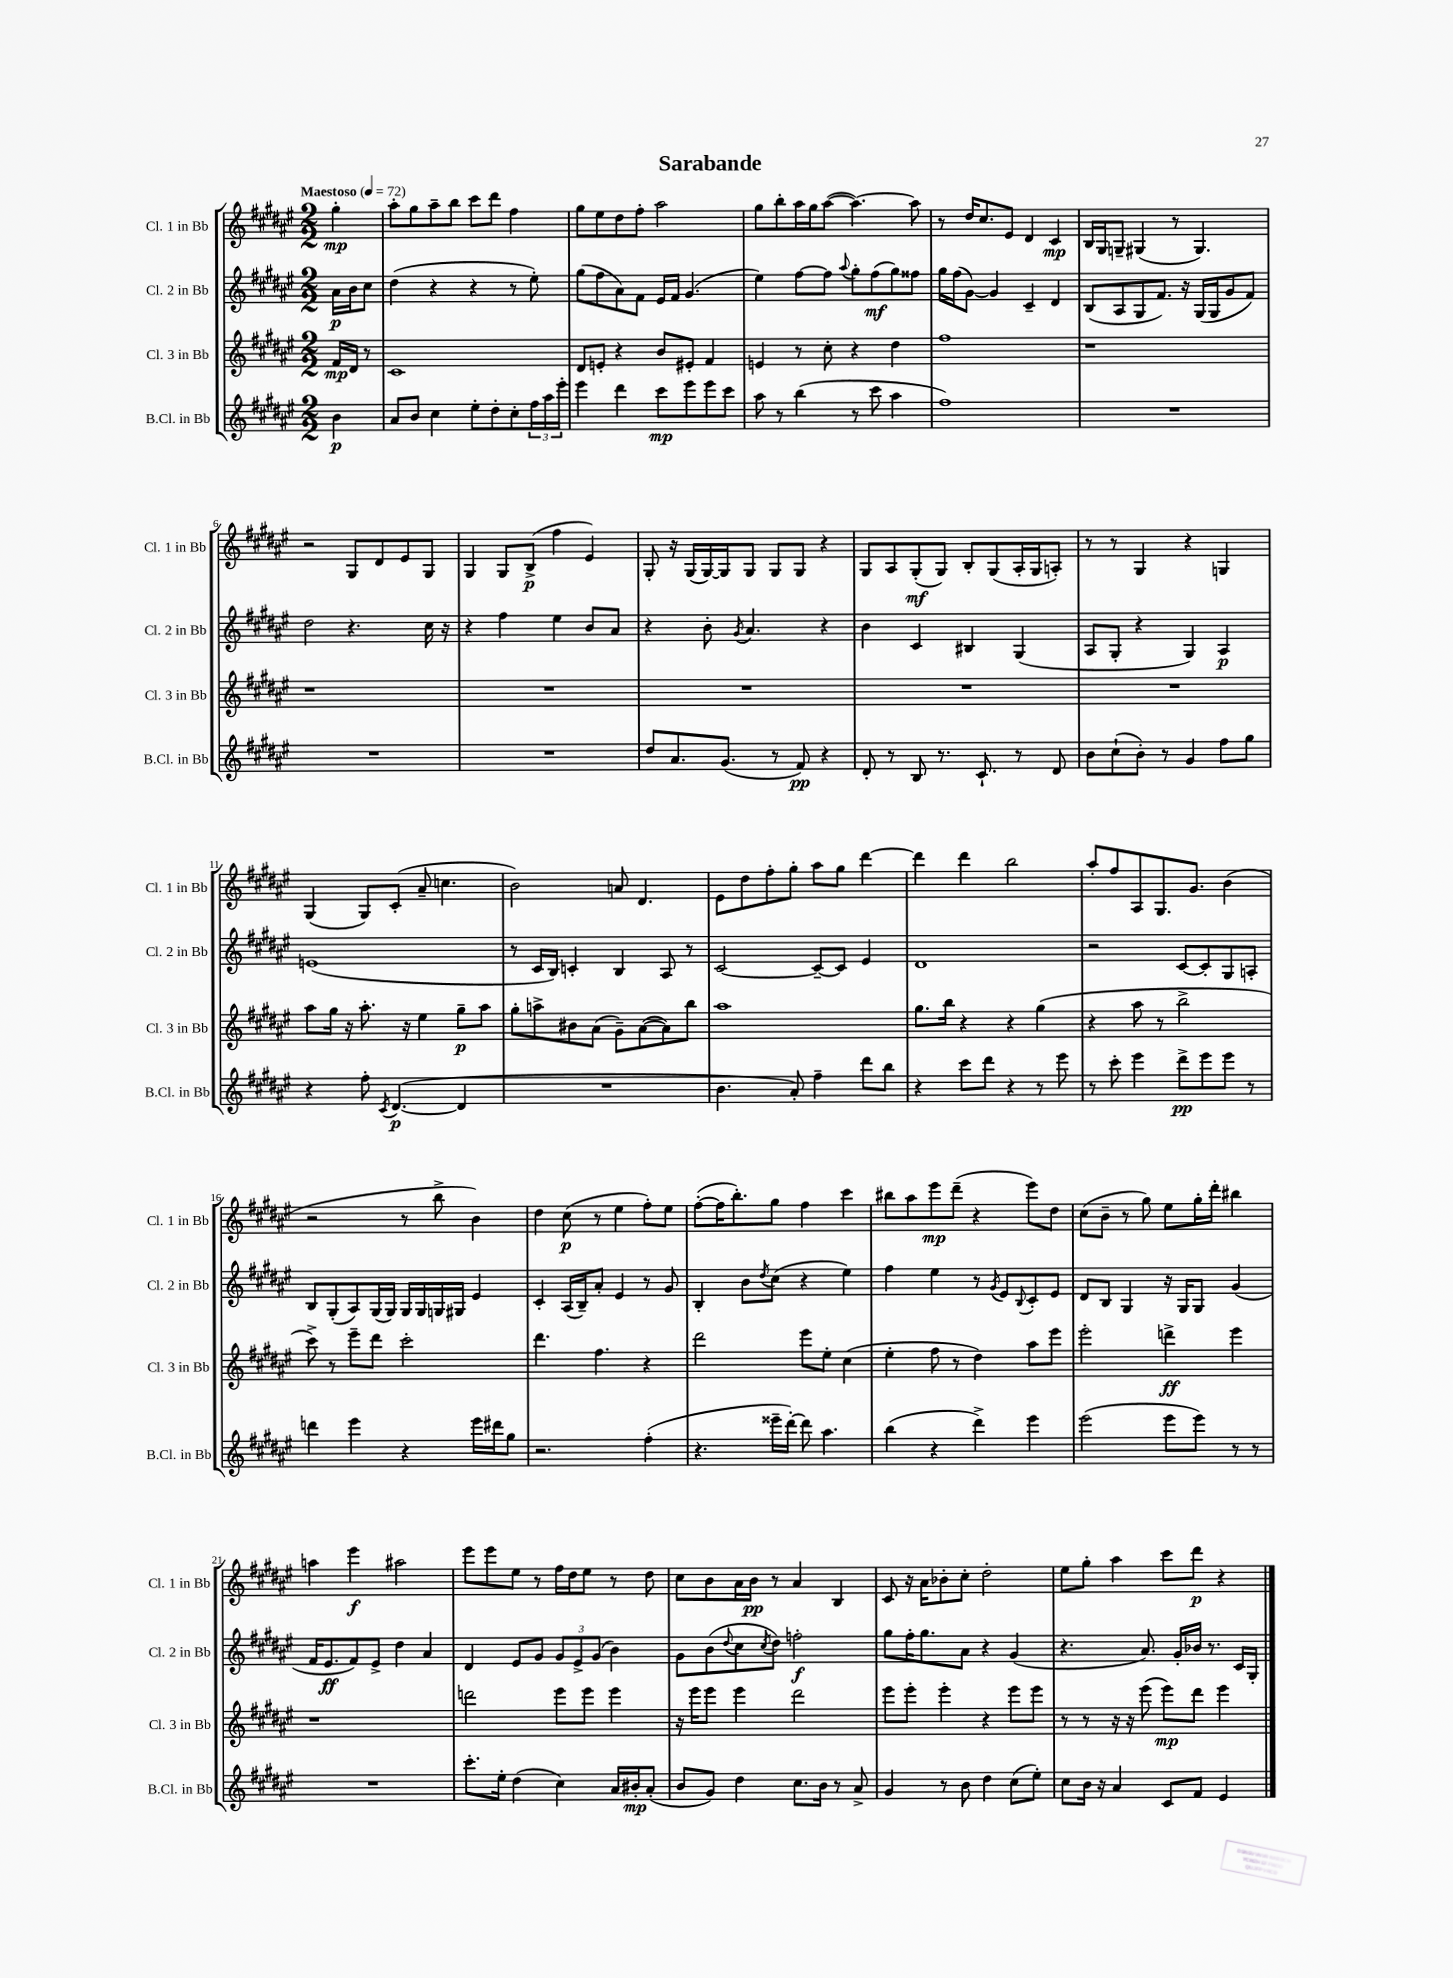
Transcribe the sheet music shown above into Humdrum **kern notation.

**kern	**kern	**kern	**kern
*staff4	*staff3	*staff2	*staff1
*clefG2	*clefG2	*clefG2	*clefG2
*k[f#c#g#d#a#e#]	*k[f#c#g#d#a#e#]	*k[f#c#g#d#a#e#]	*k[f#c#g#d#a#e#]
*M2/2	*M2/2	*M2/2	*M2/2
*MM72	*MM72	*MM72	*MM72
4b	16f#	16a#	4gg#'
.	16d#	16b	.
.	8r	8cc#	.
=	=	=	=
8a#	1c#	(4dd#	8aa#'
8b	.	.	8gg#
4cc#	.	4r	8aa#~
.	.	.	8bb
8ee#'	.	4r	8ccc#
8dd#'	.	.	8ddd#
8cc#'	.	8r	4ff#
24ff#	.	8ee#')	.
24aa#	.	.	.
24eee#'	.	.	.
=	=	=	=
4eee#	8d#	(8gg#	8gg#
.	8e'	8ff#	8ee#
4ddd#	4r	8a#)	8dd#
.	.	8f#	8ff#'
8ccc#	8b	16e#	2aa#
.	.	16f#	.
8eee#	8e#'	(4.g#	.
8eee#	4f#	.	.
8ccc#	.	.	.
=	=	=	=
8aa#	4e	4ee#)	8gg#
8r	.	.	8bb'
(4bb	8r	[8ff#	16aa#
.	.	.	16gg#
.	8cc#'	8ff#]	([8aa#
.	.	8qqaa#	.
8r	4r	8gg#'	4.aa#_)
8ccc#	.	(8ff#	.
4aa#	4dd#	8gg#)	.
.	.	8ff##	8aa#]
=	=	=	=
1ff#)	1ff#	16gg#	8r
.	.	(16ff#	.
.	.	[8g#)	16dd#
.	.	.	8.cc#
.	.	4g#]	.
.	.	.	8e#
.	.	4c#~	4d#
.	.	4d#	4c#
=	=	=	=
1r	1r	(8B	16B
.	.	.	16G#
.	.	8A#	8G~
.	.	8G#	(4G#
.	.	8.f#)	.
.	.	.	8r
.	.	16r	.
.	.	(16G#	4.G#)
.	.	16G#	.
.	.	8g#	.
.	.	8f#)	.
=	=	=	=
1r	1r	2dd#	2r
.	.	4.r	8G#
.	.	.	8d#
.	.	.	8e#
.	.	16cc#	8G#
.	.	16r	.
=	=	=	=
1r	1r	4r	4G#
.	.	4ff#	8G#
.	.	.	(8B^
.	.	4ee#	4ff#
.	.	8b	4e#)
.	.	8a#	.
=	=	=	=
8dd#	1r	4r	8G#'
8.a#	.	.	16r
.	.	.	(16G#
.	.	8b'	[16G#)
(8.g#	.	.	16G#]
.	.	8qg#	.
.	.	4.a#	8G#
8r	.	.	8G#
8f#)	.	.	8G#
4r	.	4r	4r
=	=	=	=
8d#'	1r	4b	8G#
8r	.	.	8A#
8B	.	4c#	(8G#'
8.r	.	.	8G#)
.	.	4B#	8B'
8.c#`	.	.	.
.	.	.	(8G#
8r	.	(4G#	16A#'
.	.	.	16G#
8d#	.	.	8A')
=	=	=	=
8b	1r	8A#	8r
(8cc#`	.	8G#'	8r
8b')	.	4r	4G#
8r	.	.	.
4g#	.	4G#)	4r
8ff#	.	4A#	4G
8gg#	.	.	.
=	=	=	=
4r	8aa#	(1e	(4G#
.	16gg#	.	.
.	16r	.	.
8ff#'	8.aa#'	.	8G#)
8qc#	.	.	.
([4.d#	.	.	(8c#'
.	16r	.	.
.	4ee#	.	8a#~
.	.	.	4.cc
4d#]	8gg#~	.	.
.	8aa#	.	.
=	=	=	=
1r	8gg#'	8r	2b)
.	8aa^	16c#	.
.	.	16B)	.
.	8b#	4c'	.
.	(8a#	.	.
.	8g#~)	4B	8a
.	([8a#	.	4.d#
.	8a#])	8A#	.
.	8bb	8r	.
=	=	=	=
4.b	1aa#	[2c#	8e#
.	.	.	8dd#
.	.	.	8ff#'
8a#')	.	.	8gg#'
4ff#~	.	8c#~_	8aa#
.	.	8c#]	8gg#
8ddd#	.	4e#	[4ddd#
8bb	.	.	.
=	=	=	=
4r	8.gg#	1d#	4ddd#]
.	16bb	.	.
8ccc#	4r	.	4ddd#
8ddd#	.	.	.
4r	4r	.	2bb
8r	(4gg#	.	.
8eee#	.	.	.
=	=	=	=
8r	4r	2r	8aa#'
8ccc#'	.	.	8ff#
4eee#	8aa#	.	8A#
.	8r	.	8.G#
8ddd#^	2bb^	[8c#	.
.	.	.	8.g#
8eee#	.	8c#']	.
8eee#	.	8G#	(4b
8r	.	8A'	.
=	=	=	=
4ddd	8ccc#^)	8B	2r
.	8r	(8G#'	.
4eee#	8eee#~	8A#)	.
.	8ddd#	(16G#	.
.	.	16G#)	.
4r	2ccc#'	16G#	8r
.	.	16G#	.
.	.	16G	8bb^
.	.	16G#	.
16eee#	.	4e#	4b)
16ddd#	.	.	.
8gg#	.	.	.
=	=	=	=
2.r	4.ddd#	4c#'	4dd#
.	.	(16A#	(8cc#
.	.	16B~)	.
.	4.ff#	8a#'	8r
.	.	4e#	4ee#
(4ff#'	4r	8r	8ff#')
.	.	8g#	8ee#
=	=	=	=
4.r	2ddd#	4B'	([8ff#'
.	.	.	16ff#]
.	.	.	8.bb')
.	.	8b	.
.	.	8qdd#	.
16eee##~	.	(8cc#	8gg#
[16ddd#')	.	.	.
8ddd#]	8eee#	4r	4ff#
4.aa#	8ee#'	.	.
.	(4cc#	4ee#)	4ccc#
=	=	=	=
(4bb	4ee#'	4ff#	8bb#
.	.	.	8aa#
4r	8ff#	4ee#	8eee#
.	8r	.	(8ddd#~
4ddd#^)	4dd#)	8r	4r
.	.	8qg#	.
.	.	8e#	.
.	.	8qqB	.
4eee#	8aa#	8c#'	8eee#)
.	8eee#	8e#	8dd#
=	=	=	=
(2eee#	2eee#'	8d#	(8cc#
.	.	8B	8b~
.	.	4G#	8r
.	.	.	8gg#)
8eee#	4ddd^	16r	8ee#
.	.	16G#	.
8eee#)	.	8G#	16gg#'
.	.	.	16ddd#'
8r	4eee#	(4g#	4bb#
8r	.	.	.
=	=	=	=
1r	1r	16f#	4aa
.	.	8.e#	.
.	.	8f#)	4eee#
.	.	8e#^	.
.	.	4dd#	2aa#
.	.	4a#	.
=	=	=	=
8.ccc#'	2ddd	4d#	8eee#
.	.	.	8eee#
16ee#'	.	.	.
(4dd#	.	8e#	8ee#
.	.	8g#	8r
4cc#)	8eee#	12g#	16ff#
.	.	.	16dd#
.	.	12e#^	.
.	8eee#	.	8ee#
.	.	(12g#	.
16a#	4eee#	4b)	8r
16b#'	.	.	.
(8a#'	.	.	8dd#
=	=	=	=
8b	16r	8g#	8cc#
.	16eee#	.	.
8g#)	8eee#	(8b	8b
.	.	8qqdd#	.
4dd#	4eee#	8cc#	16a#
.	.	.	16b
.	.	8qcc#	.
.	.	8dd#)	8r
8.cc#	2ddd#	2ff'	4a#
16b	.	.	.
8r	.	.	4B
8a#^	.	.	.
=	=	=	=
4g#	8eee#	8gg#	8c#
.	8eee#'	16ff#'	16r
.	.	8.gg#	16a#
8r	4eee#'	.	8b-'
8b	.	8a#	8cc#'
4dd#	4r	4r	2dd#'
(8cc#	8eee#	(4g#	.
8ee#')	8eee#	.	.
=	=	=	=
8cc#	8r	4.r	8ee#
16b	8r	.	8gg#'
16r	.	.	.
4a#	16r	.	4aa#
.	16r	.	.
.	(8eee#	8.a#)	.
8c#	8eee#)	.	8ccc#
.	.	16g#'	.
8f#	8ddd#	16b-	8ddd#
.	.	8.r	.
4e#	4eee#	.	4r
.	.	16c#	.
.	.	16G#'	.
==	==	==	==
*-	*-	*-	*-
